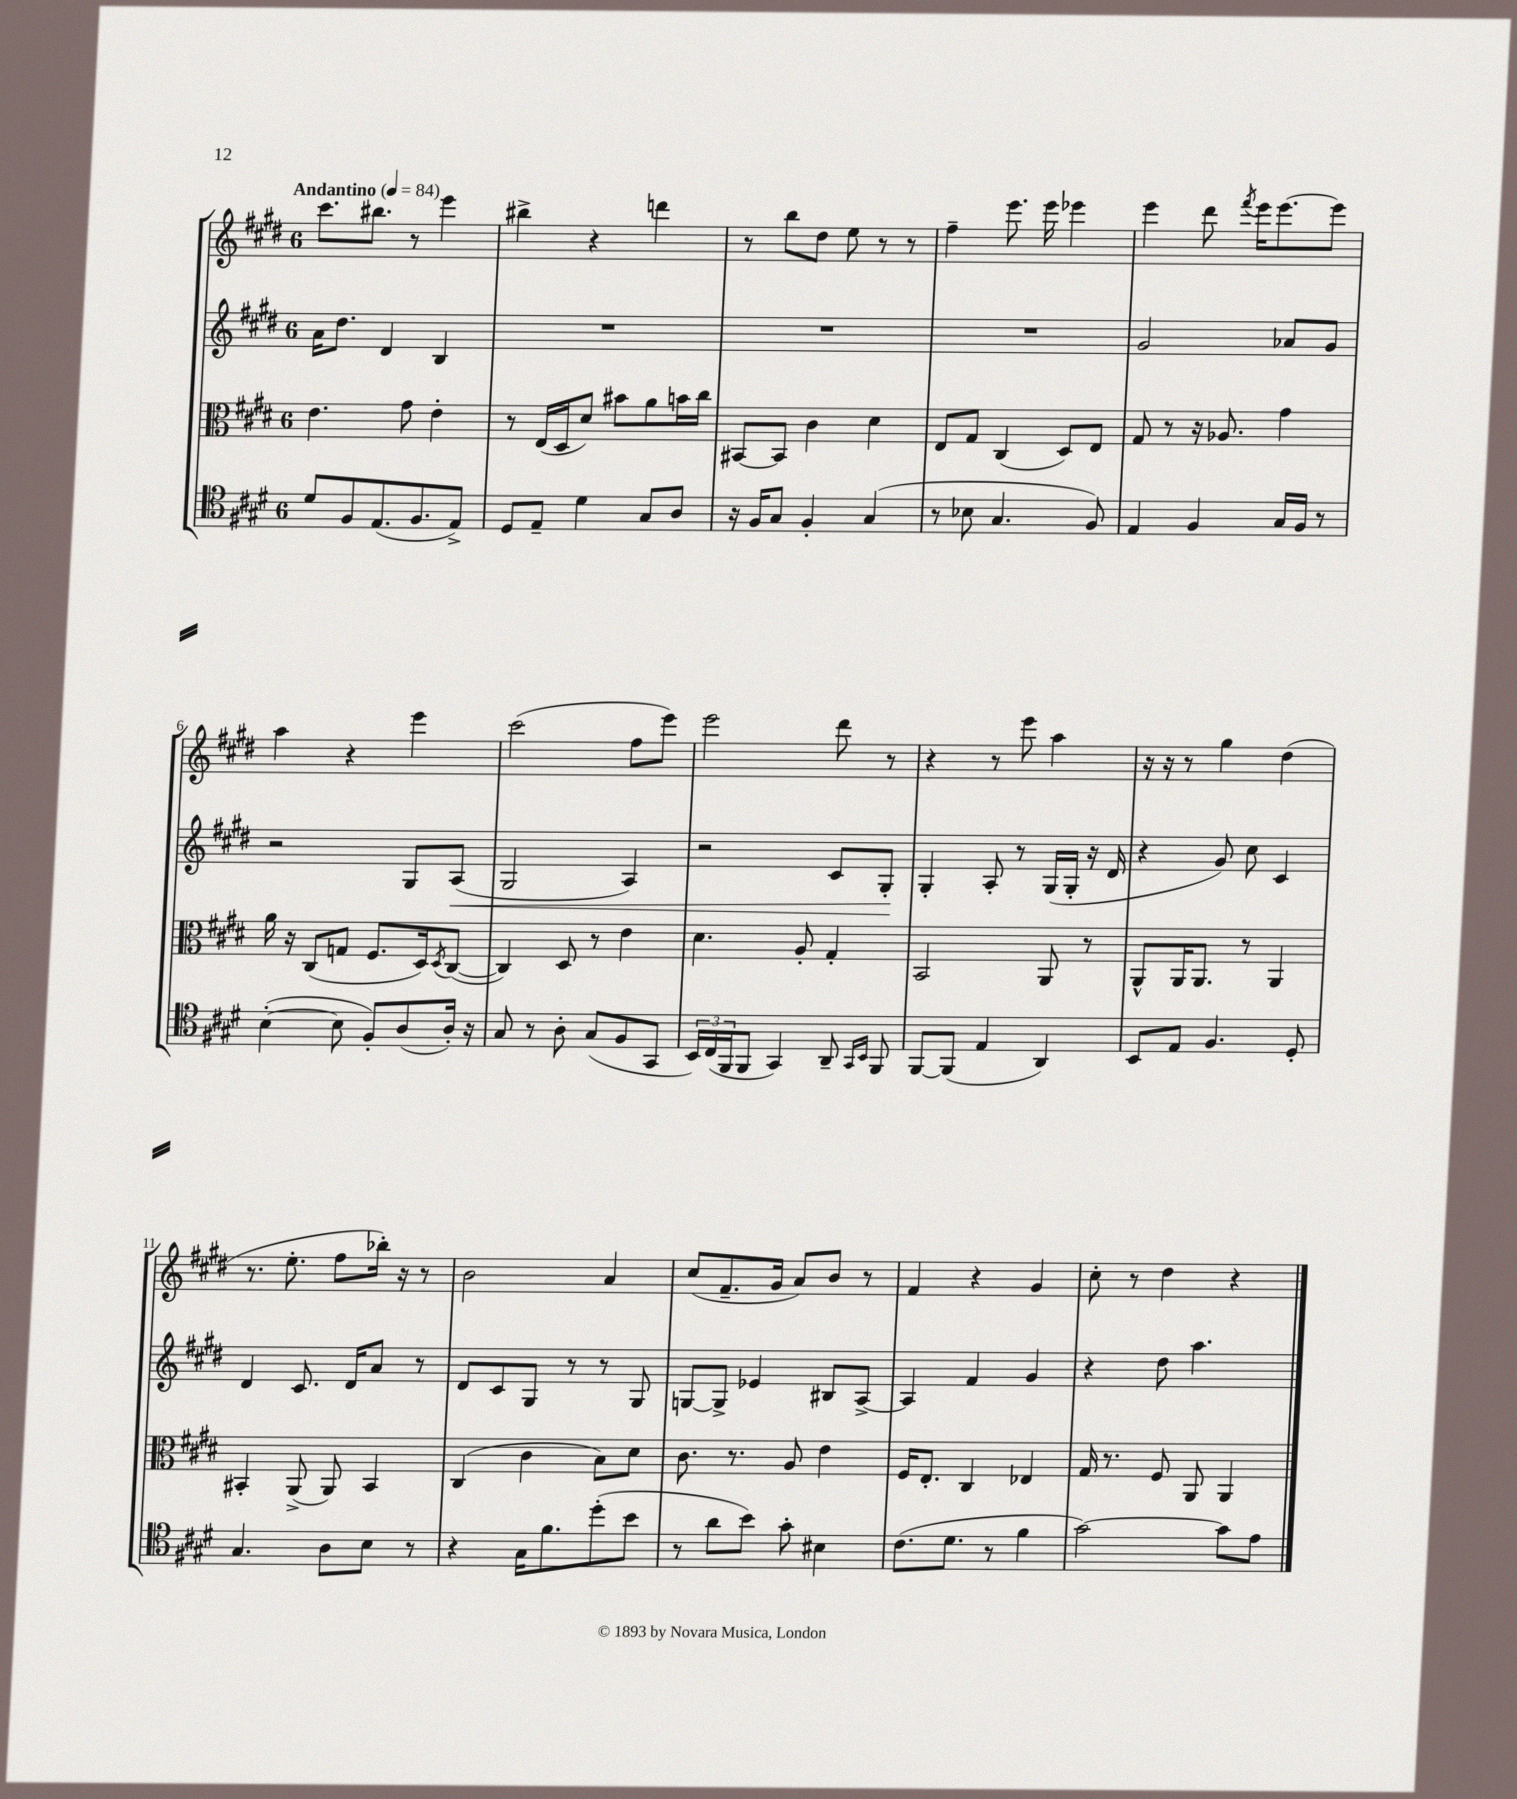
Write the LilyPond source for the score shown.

<<
\new StaffGroup <<
\new Staff = "s0" {
    \clef treble \key e \major \once \override Staff.TimeSignature.style = #'single-digit \time 6/8 \tempo "Andantino" 4 = 84
    cis'''8. bis''8. r8 e'''4 |
    bis''4-> r4 d'''4 |
    r8 b''8 dis''8 e''8 r8 r8 |
    fis''4-- e'''8. e'''16 ees'''4 |
    e'''4 dis'''8 \acciaccatura { fis'''8 } e'''16 e'''8.~ e'''8 |
    a''4 r4 e'''4 |
    cis'''2( fis''8 e'''8) |
    e'''2 dis'''8 r8 |
    r4 r8 e'''8 a''4 |
    r16 r16 r8 gis''4 dis''4( |
    r8. e''8.-. fis''8 bes''16-.) r16 r8 |
    b'2 a'4 |
    cis''8( fis'8.-- gis'16 a'8) b'8 r8 |
    fis'4 r4 gis'4 |
    cis''8-. r8 dis''4 r4 \bar "|." |
}
\new Staff = "s1" {
    \clef treble \key e \major \once \override Staff.TimeSignature.style = #'single-digit \time 6/8
    a'16 dis''8. dis'4 b4 |
    R2. |
    R2. |
    R2. |
    gis'2 aes'8 gis'8 |
    r2 gis8 a8\<( |
    gis2 a4) |
    r2 cis'8 gis8-.\! |
    gis4-. a8-. r8 gis16( gis16-. r16 dis'16 |
    r4 gis'8) cis''8 cis'4 |
    dis'4 cis'8. dis'16 a'8 r8 |
    dis'8 cis'8 gis8 r8 r8 gis8 |
    g8~ g8-> ees'4 bis8 a8~-> |
    a4 fis'4 gis'4 |
    r4 dis''8 a''4. \bar "|." |
}
\new Staff = "s2" {
    \clef alto \key e \major \once \override Staff.TimeSignature.style = #'single-digit \time 6/8
    e'4. gis'8 e'4-. |
    r8 e16( dis16 dis'8) bis'8 a'8 b'16 cis''16 |
    bis,8~ bis,8 cis'4 dis'4 |
    e8 gis8 cis4( dis8) e8 |
    gis8 r8 r16 aes8. gis'4 |
    a'16 r16 cis8( g8 fis8. dis16) \acciaccatura { dis8 } cis8~( |
    cis4) dis8 r8 e'4 |
    dis'4. a8-. gis4-. |
    b,2 a,8 r8 |
    a,8-^ a,16 a,8. r8 a,4 |
    bis,4-. a,8->( a,8) bis,4 |
    cis4( cis'4 b8) dis'8 |
    cis'8. r8. a8 e'4 |
    fis16 e8.-. cis4 ees4 |
    gis16 r8. fis8 a,8 a,4 \bar "|." |
}
\new Staff = "s3" {
    \clef tenor \key e \major \once \override Staff.TimeSignature.style = #'single-digit \time 6/8
    dis'8 fis8 e8.( fis8. e8->) |
    dis8 e8-- dis'4 gis8 a8 |
    r16 fis16 gis8 fis4-. gis4( |
    r8 bes8 gis4. fis8) |
    e4 fis4 gis16 fis16 r8 |
    b4~-.( b8 fis8-.) a8( a16-.) r16 |
    gis8 r8 a8-. gis8( fis8 gis,8 |
    \tuplet 3/2 { b,16) cis16( fis,16 } fis,8 gis,4) a,8-- \grace { gis,16 b,16 } fis,8 |
    fis,8~ fis,8( e4 a,4) |
    b,8 e8 fis4. dis8-. |
    gis4. a8 b8 r8 |
    r4 gis16 fis'8. dis''8-.( b'8 |
    r8 a'8 b'8) gis'8-. bis4 |
    cis'8.( dis'8. r8 fis'4 |
    gis'2~) gis'8 e'8 \bar "|." |
}
>>
>>
